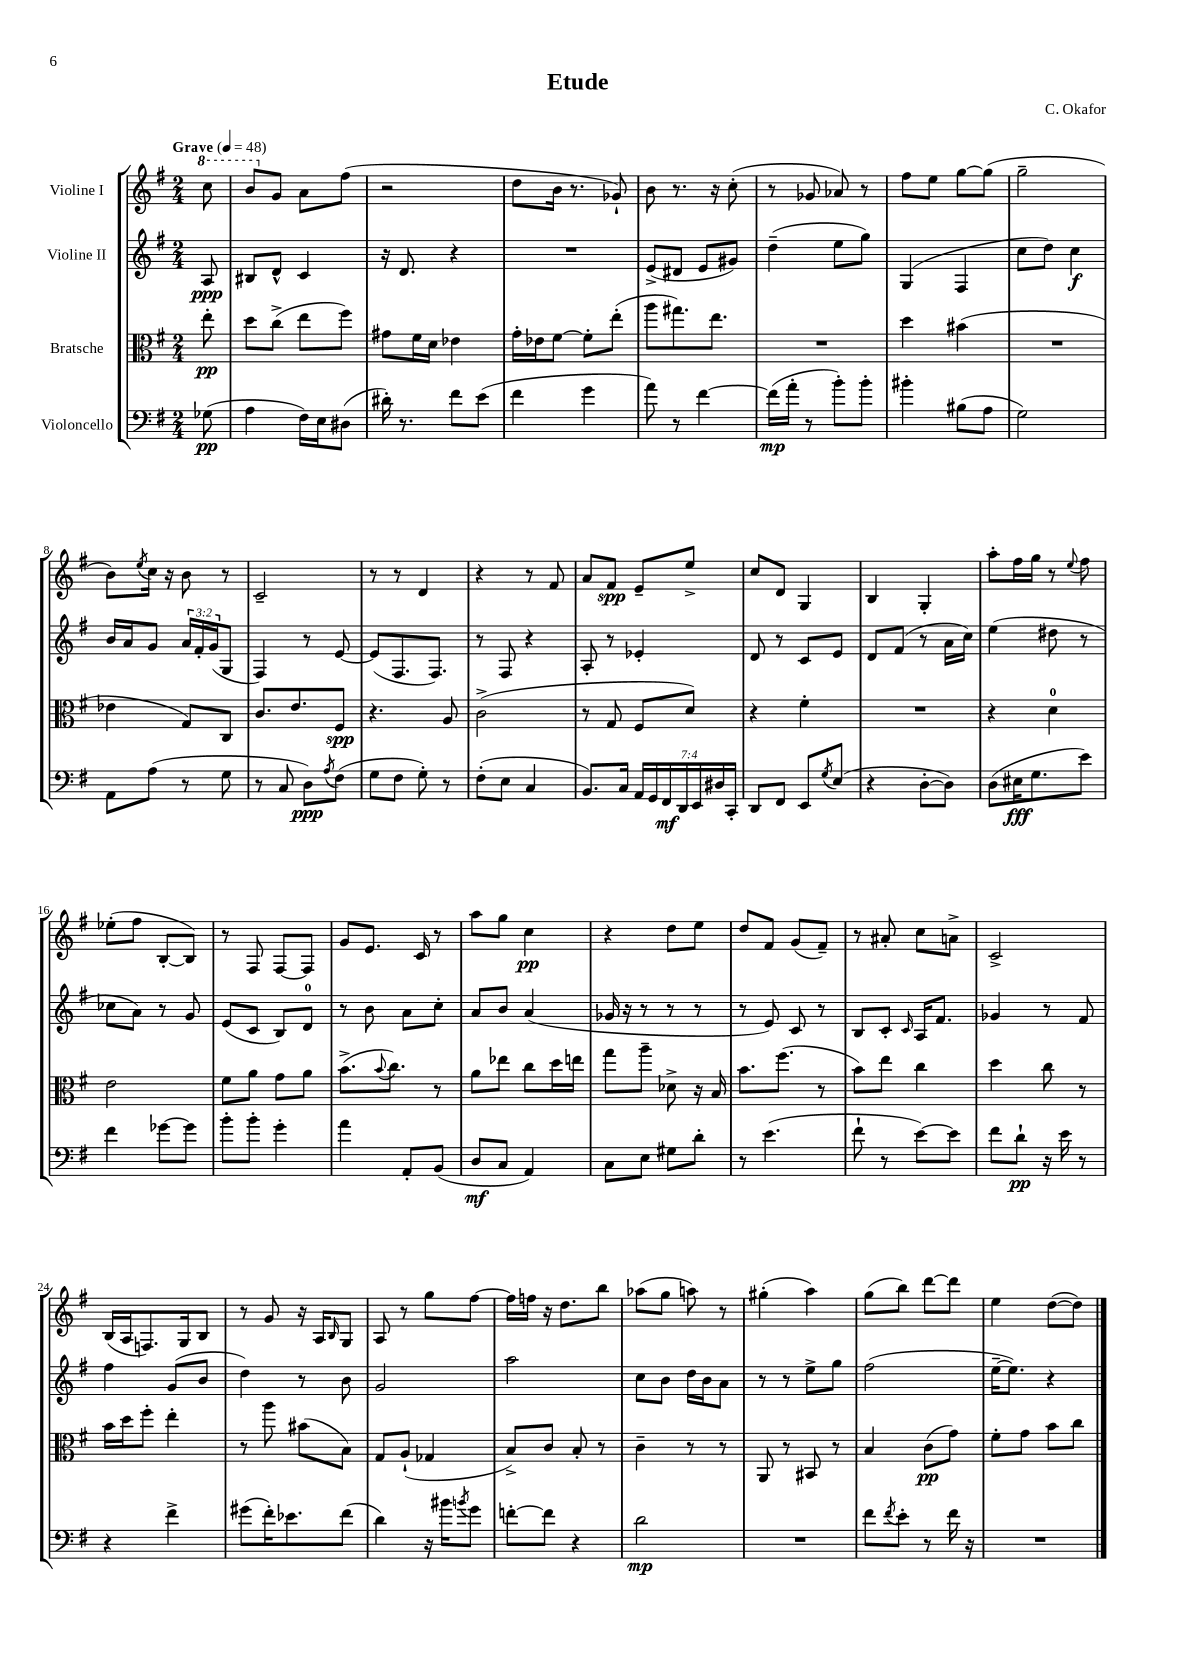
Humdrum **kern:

**kern	**kern	**kern	**kern
*staff4	*staff3	*staff2	*staff1
*clefF4	*clefC3	*clefG2	*clefG2
*k[f#]	*k[f#]	*k[f#]	*k[f#]
*M2/4	*M2/4	*M2/4	*M2/4
*MM48	*MM48	*MM48	*MM48
(8G-\	8ee'\	8A/	8ccc\
=	=	=	=
4A\	8dd\L	8B#/L	8bb/L
.	(8cc^\J	8d^^/J	8g/J
16F#\LL)	8ee\L	4c/	8a\L
16E\J	.	.	.
(8D#\J	8ff#\J)	.	(8ff#\J
=	=	=	=
16d#'\)	8g#\L	16r	2r
8.r	.	8.d/	.
.	16f#\L	.	.
.	16d\JJ	.	.
8f#\L	4e-\	4r	.
(8e\J	.	.	.
=	=	=	=
4f#\	16g'\LL	2r	8dd\L
.	16e-\J	.	.
.	[8f#\J	.	16b\Jk
.	.	.	8.r
4g\	8f#'\]L	.	.
.	(8ee'\J	.	8g-`/)
=	=	=	=
8a\)	8aa\L	(8e^/L	8b\
8r	8.gg#\)	8d#/J	8.r
[4f#\	.	8e/L	.
.	8.ee\J	.	16r
.	.	8g#/J)	(8cc'\
=	=	=	=
(16f#\]LL	2r	(4dd~\	8r
16a'\JJ	.	.	.
8r	.	.	8g-/
8b'\L)	.	8ee\L	8a-/)
8b'\J	.	8gg\J)	8r
=	=	=	=
4b#'\	4dd\	(4G/	8ff#\L
.	.	.	8ee\J
(8B#\L	(4b#\	4F#/	[8gg\L
8A\J	.	.	(8gg\]J
=	=	=	=
2G\)	2r	8cc\L	2gg~\
.	.	8dd\J)	.
.	.	4cc\	.
=	=	=	=
8AA\L	4e-\	16b/LL	8b\L)
.	.	16a/J	.
.	.	.	8qee/
(8A\J	.	8g/J	16cc\Jk
.	.	.	16r
8r	8G/L)	24a/LL	8b\
.	.	24f#'/	.
.	.	(24g/J	.
8G\	8C/J	8G/J	8r
=	=	=	=
8r	8.c/L	4F#/)	2c~/
8C/	.	.	.
.	8.e/	.	.
8D\L)	.	8r	.
8qA/	.	.	.
(8F#\J	8F#/J	[8e/	.
=	=	=	=
8G\L	4.r	(8e/]L	8r
8F#\J	.	8.F#/	8r
8G'\)	.	.	4d/
.	.	8.F#/J)	.
8r	8A/	.	.
=	=	=	=
(8F#'\L	(2c^\	8r	4r
8E\J	.	8F#/	.
4C/	.	4r	8r
.	.	.	8f#/
=	=	=	=
8.BB/L)	8r	8A'/	8a/L
.	8G/	8r	8f#/J
16C/Jk	.	.	.
28AA/LL	8F#/L	4e-'/	8e~/L
28GG/	.	.	.
28FF#/	.	.	.
28DD/	.	.	.
.	8d/J)	.	8ee^/J
28EE/	.	.	.
28D#/	.	.	.
28CC'/JJ	.	.	.
=	=	=	=
8DD/L	4r	8d/	8cc/L
8FF#/J	.	8r	8d/J
8EE/L	4f#'\	8c/L	4G/
8qG/	.	.	.
(8E/J	.	8e/J	.
=	=	=	=
4r	2r	8d/L	4B/
.	.	(8f#/J	.
[8D'\L	.	8r	4G'/
8D\]J)	.	16a\LL	.
.	.	16cc\JJ)	.
=	=	=	=
(8D\L	4r	(4ee\	8aa'\L
16E#\K	.	.	16ff#\L
8.G\	.	.	16gg\JJ
.	4d\	8dd#\	8r
.	.	.	8qqee/
8e\J)	.	8r	8ff#\
=	=	=	=
4f#\	2e\	8cc-\L	(8ee-'\L
.	.	8a\J)	8ff#\J
[8g-\L	.	8r	[8B'/L
8g-\]J	.	8g/	8B/]J)
=	=	=	=
8b'\L	8f#\L	(8e/L	8r
8b'\J	8a\J	8c/J	8F#/
4g'\	8g\L	8B/L)	[8F#/L
.	8a\J	8d/J	8F#/]J
=	=	=	=
4a\	(8.b^\L	8r	8g/L
.	.	8b\	8.e/J
.	8qqb/	.	.
.	8.cc\J)	.	.
8AA'/L	.	8a\L	.
.	.	.	16c/
(8BB/J	8r	8cc'\J	8r
=	=	=	=
8D/L	8a\L	8a/L	8aa\L
8C/J	8ee-\J	8b/J	8gg\J
4AA/)	8cc\L	(4a/	4cc\
.	16dd\L	.	.
.	16ee\JJ	.	.
=	=	=	=
8C\L	8gg\L	16g-/	4r
.	.	16r	.
8E\J	8aa~\J	8r	.
8G#\L	8d-^\	8r	8dd\L
8d'\J	16r	8r	8ee\J
.	16B/	.	.
=	=	=	=
8r	8.b\L	8r	8dd/L
(4.e\	.	8e/)	8f#/J
.	(8.ff#\J	.	.
.	.	8c/	(8g/L
.	8r	8r	8f#~/J)
=	=	=	=
8f#`\	8b\L)	8B/L	8r
8r	8ee\J	8c'/J	8a#'/
.	.	16qqc/	.
[8e\L)	4cc\	16A/LK	8cc\L
.	.	8.f#/J	.
8e\]J	.	.	8a^\J
=	=	=	=
8f#\L	4dd\	4g-/	2c^/
8d`\J	.	.	.
16r	8cc\	8r	.
16e\	.	.	.
8r	8r	8f#/	.
=	=	=	=
4r	16b\LL	4ff#\	(16B/LL
.	16dd\J	.	16A/J
.	8ff#'\J	.	8.F/)
4f#^\	4ee'\	(8g/L	.
.	.	.	16G/k
.	.	8b/J	8B/J
=	=	=	=
(8g#\L	8r	4dd\)	8r
16f#'\K)	8aa\	.	8g/
8.e-\	.	.	.
.	(8b#\L	8r	16r
.	.	.	16A/LK
.	.	.	16qqB/
(8f#\J	8B\J)	8b\	8G/J
=	=	=	=
4d\)	8G/L	2g/	8A/
.	(8A`/J	.	8r
16r	4G-/	.	8gg\L
16b#\LK	.	.	.
8qb/	.	.	.
8g\J	.	.	[8ff#\J
=	=	=	=
[8f'\L	8B^/L)	2aa\	16ff#\]LL
.	.	.	16ff\JJ
8f\]J	8c/J	.	16r
.	.	.	8.dd\L
4r	8B'/	.	.
.	8r	.	8bb\J
=	=	=	=
2d\	4c~\	8cc\L	(8aa-\L
.	.	8b\J	8gg\J
.	8r	16dd\LL	8aa\)
.	.	16b\J	.
.	8r	8a\J	8r
=	=	=	=
2r	8AA/	8r	(4gg#'\
.	8r	8r	.
.	8BB#/	8ee^\L	4aa\)
.	8r	8gg\J	.
=	=	=	=
8f#\L	4B/	(2ff#\	(8gg\L
8qf#/	.	.	.
8e'\J	.	.	8bb\J)
8r	(8c\L	.	[8ddd\L
16f#\	8g\J)	.	8ddd\]J
16r	.	.	.
=	=	=	=
2r	8f#'\L	[16ee~\LK	4ee\
.	.	8.ee\]J)	.
.	8g\J	.	.
.	8b\L	4r	([8dd\L
.	8cc\J	.	8dd\]J)
==	==	==	==
*-	*-	*-	*-
